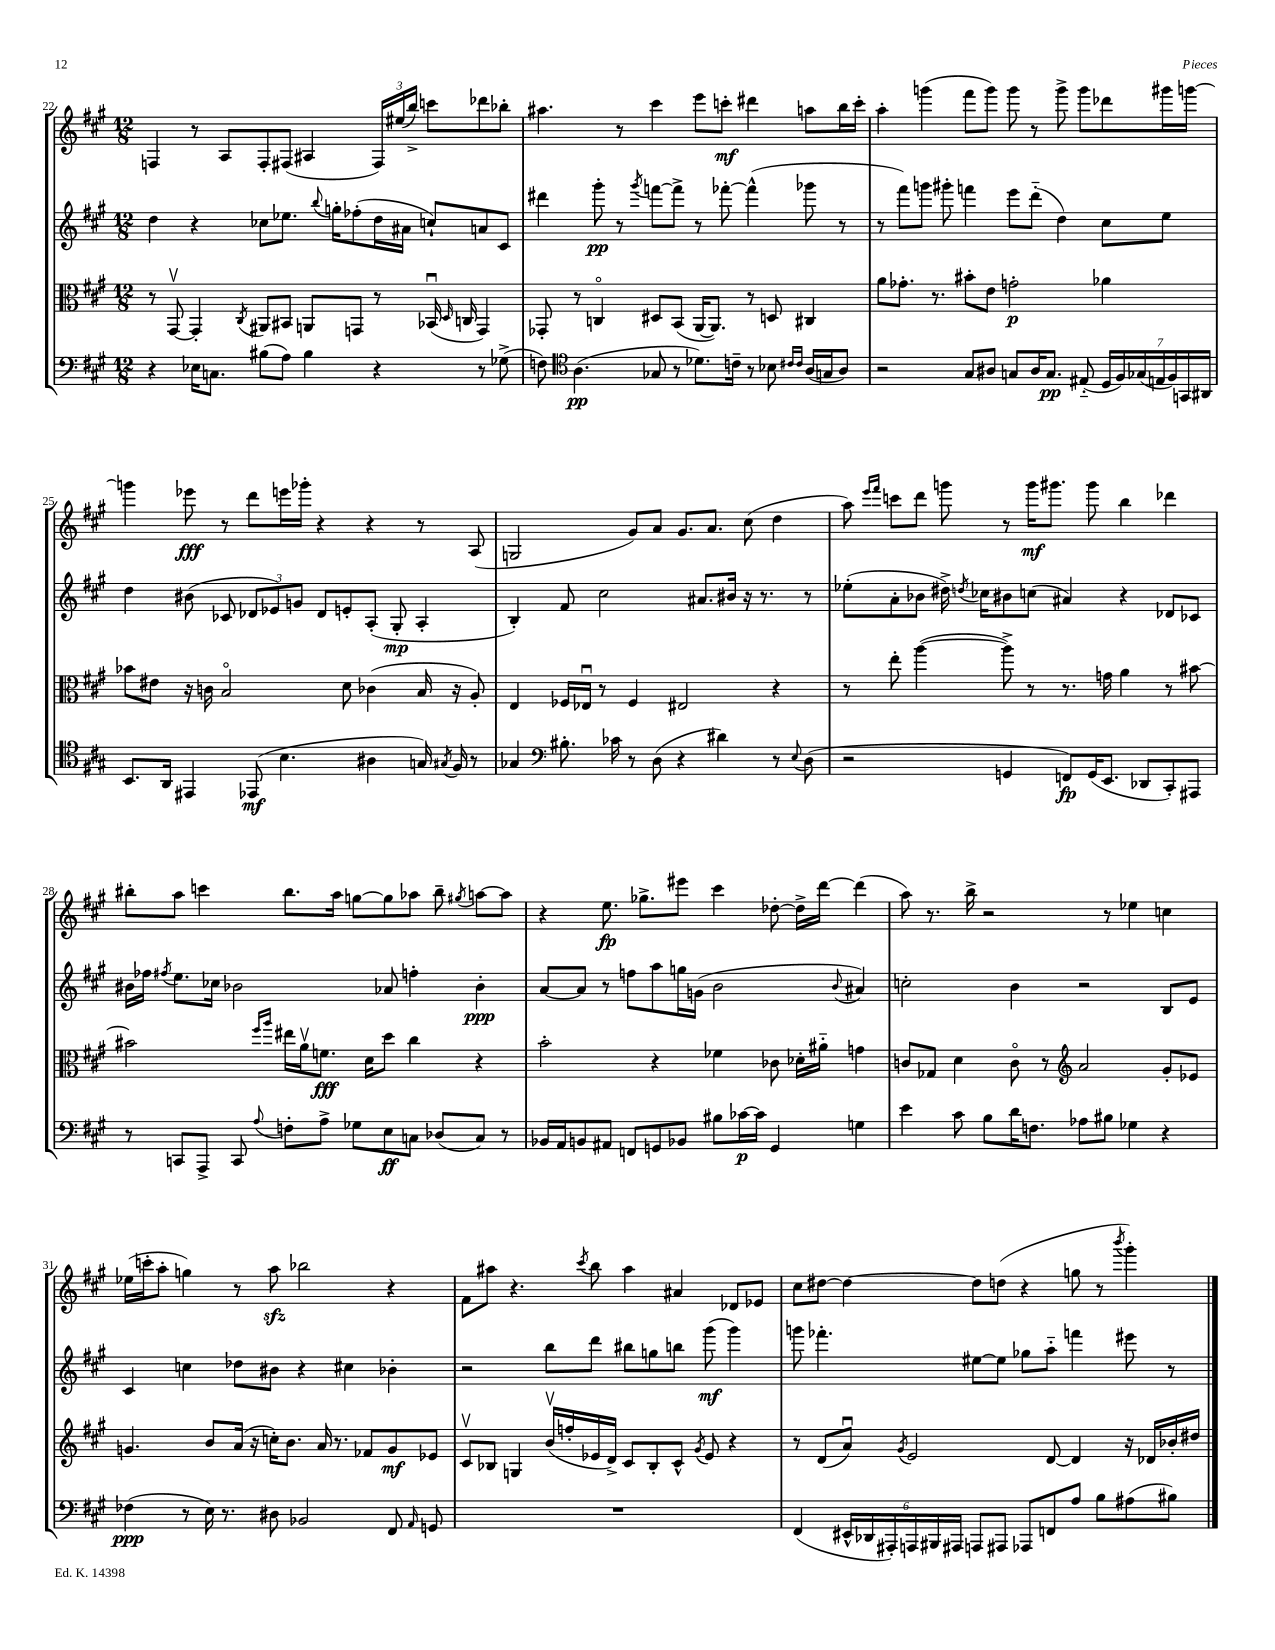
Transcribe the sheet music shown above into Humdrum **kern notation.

**kern	**kern	**kern	**kern
*staff4	*staff3	*staff2	*staff1
*clefF4	*clefC3	*clefG2	*clefG2
*k[f#c#g#]	*k[f#c#g#]	*k[f#c#g#]	*k[f#c#g#]
*M12/8	*M12/8	*M12/8	*M12/8
4r	8r	4dd\	4F/
.	[8GG#v/	.	.
16E-\LK	4GG#'/]	4r	8r
8.C\J	.	.	.
.	.	.	8A/L
.	8qC#/	.	.
(8B#\L	8AA#/L	8cc-\L	8F'/
8A\J)	8BB#/J	8.ee-\J	(8F#/J
4B#\	8AA/L	.	4A#/
.	.	8qqbb/	.
.	.	16gg'\LK	.
.	8GG/J	(8ff-'\	.
4r	8r	16dd\L	24F#/LL)
.	.	.	(24ee#/
.	.	16a#\JJ	.
.	.	.	24bb^/JJ)
.	(16BB-u/	8cc`/L)	8ccc\L
.	16qqD/	.	.
.	16C/	.	.
8r	4GG/)	8a/	8ddd-\
(8G-^\	.	8c#/J	8bb-'\J
=	=	=	=
8F\)	8GG-'/	4ddd#\	4.aa#\
*clefC4	*	*	*
(4.A\	8r	.	.
.	4Co/	8ggg#'\	.
.	.	8r	8r
.	.	8qggg#/	.
8G-/	8D#/L	[8fff\L	4ccc#\
8r	(8BB/J	8fff^\]J	.
8.d-\L)	[16AA/LK	8r	8eee\L
.	8.AA/]J)	.	.
.	.	[8fff-'\	8ccc'\J
16c~\Jk	.	.	.
8r	8r	(4fff-^^\]	4ddd#\
8B-\	8D/	.	.
16qqc#/LL	.	.	.
16qqc#/JJ	.	.	.
(16A/LL	4C#/	8ggg-\	8aa\L
16G/J	.	.	.
8A/J)	.	8r	16bb\L
.	.	.	16ccc'\JJ
=	=	=	=
2r	8a\L	8r	4aa'\
.	8.g-'\J	8fff#\L)	.
.	.	8ggg\J	(4ggg\
.	8.r	.	.
.	.	8ggg#'\	.
8G#/L	8b#'\L	4fff\	8fff#\L
8A#/J	8e\J	.	8ggg\J)
8G/L	2g'\	8eee\L	8ggg\
16A#/K	.	(8ddd'~\J	8r
8.G/J	.	.	.
.	.	4dd\)	8ggg^\
(8E#'~/	.	.	8ggg\L
28D/LL	4a-\	8cc#\L	8ddd-\
28F#/)	.	.	.
(28G-/	.	.	.
28E/	.	.	.
.	.	8ee\J	16ggg#\L
28F#/)	.	.	.
28GG/	.	.	.
.	.	.	[16ggg\JJ
28AA#/JJ	.	.	.
=	=	=	=
8.BB/L	8b-\L	4dd\	4ggg\]
.	8e#\J	.	.
16AA/Jk	.	.	.
4EE#/	16r	(8b#\	8eee-\
.	16c\	.	.
.	2Bo/	8c-/	8r
(8EE-/	.	12d-/L	8ddd\L
.	.	12e-/)	.
4.B\	.	.	16eee\L
.	.	12g/J	.
.	.	.	16ggg-'\JJ
.	.	8d-/L	4r
.	8d\	8e'/	.
4A#\	(4c-\	(8A'/J	4r
.	.	8G#'/	.
16G/)	16B/	4A'/	8r
8qG#/	.	.	.
16F#/	16r	.	.
8r	8A'/)	.	(8A/
=	=	=	=
4G-/	4E/	4B'/)	2G/
*clefF4	*	*	*
8.B#'\	16F-/LL	8f#/	.
.	16E-u/JJ	.	.
.	8r	2cc#\	.
16c-\	.	.	.
8r	4F-/	.	8g#/L)
(8D\	.	.	8a/J
4r	2E#/	.	8.g#/L
.	.	8.a#/L	.
.	.	.	8.a/J
4d#\)	.	.	.
.	.	16b#/Jk	.
.	.	16r	(8cc#\
.	.	8.r	.
8r	4r	.	4dd\
8qqE/	.	.	.
(8D\	.	8r	.
=	=	=	=
2r	8r	(8ee-'\L	8aa\)
.	.	.	16qqeee/LL
.	.	.	16qqfff#/JJ
.	8ee'\	8a'\	8ccc\L
.	([4aa\	8b-\J	8ddd\J
.	.	16dd#^\)	8ggg\
.	.	8qdd/	.
.	.	16cc-\LK	.
4GG/	8aa^\])	8b#\	8r
.	8r	(8cc\J	16ggg\LK
.	.	.	8.ggg#\J
8FF/L)	8.r	4a#/)	.
(16GG/K	.	.	8ggg#\
8.EE/J	16g\	.	.
.	4a\	4r	4bb\
8DD-/L	.	.	.
8CC#'/)	8r	8d-/L	4ddd-\
8AAA#/J	[8b#\	8c-/J	.
=	=	=	=
8r	2b#\]	16b#\LL	8bb#'\L
.	.	16ff-\JJ	.
.	.	8qff#/	.
8CC/L	.	8.ee\L	8aa\J
8AAA^/J	.	.	4ccc\
.	.	16cc-\Jk	.
8CC/	.	2b-\	.
.	16qqff#/LL	.	.
8qqA/	16qqaa/JJ	.	.
8F'\L	16ee#\LL	.	8.bb#\L
.	16av\J	.	.
8A^\J	8.f\J	.	.
.	.	.	16aa\Jk
8G-\L	.	.	[8gg\L
.	16d\LK	.	.
8E\	8dd\J	8a-/	8gg\]
8C\J	4cc#\	4ff'\	8aa-\J
(8D-/L	.	.	8bb#~\
.	.	.	8qgg#/
8C/J)	4r	4b-'\	[8aa\L
8r	.	.	8aa\]J
=	=	=	=
16BB-/LL	2b'\	[8a/L	4r
16AA/J	.	.	.
8BB/	.	8a/]J	.
8AA#/J	.	8r	8.ee\
8FF/L	.	8ff\L	.
.	.	.	8.gg-^\L
8GG/	4r	8aa\	.
8BB-/J	.	16gg\L	8eee#\J
.	.	(16g\JJ	.
8B#\L	4f-\	2b\	4ccc#\
[16c-\L	.	.	.
16c-\]JJ	.	.	.
4GG/	8c-\	.	[8dd-'\
.	16d-'\LL	.	16dd-^\]LL
.	16a#'~\JJ	.	[16ddd\JJ
.	.	8qqb/	.
4G\	4g\	4a#/)	(4ddd\]
=	=	=	=
4e\	8c/L	2cc'\	8aa\)
.	8G-/J	.	8.r
8c#\	4d\	.	.
.	.	.	16bb^\
8B\L	.	.	2r
16d\K	8co\	4b\	.
8.F\J	.	.	.
.	8r	.	.
*	*clefG2	*	*
8A-\L	2a/	2r	.
8B#\J	.	.	8r
4G-\	.	.	4ee-\
4r	8g#'/L	8B/L	4cc\
.	8e-/J	8e/J	.
=	=	=	=
(4F-\	4.g/	4c#/	(16ee-\LL
.	.	.	16ccc'\J
.	.	.	8aa'\J
8r	.	4cc\	4gg\)
16E\)	8b/L	.	.
8.r	.	.	.
.	(16a/Jk	8dd-\L	8r
.	16r	.	.
8D#\	16cc'\LK)	8b#\J	8aa\
.	8.b\J	.	.
2BB-/	.	4r	2bb-\
.	16a/	.	.
.	8.r	.	.
.	.	4cc#\	.
.	8f-/L	.	.
8FF#/	8g/	4b-'\	4r
16qqAA/	.	.	.
8GG/	8e-/J	.	.
=	=	=	=
1.r	8c#v/L	2r	8f#\L
.	8B-/J	.	8aa#\J
.	4G/	.	4.r
.	(16bv/LL	8bb\L	.
.	16ff'/	.	.
.	.	.	8qccc#/
.	16e-/	8ddd\J	8bb\
.	16d^/JJ)	.	.
.	8c#/L	8bb#\L	4aa#\
.	8B-'/	8gg\	.
.	8c#^^/J	8bb\J	4a#/
.	8qg#/	.	.
.	8e-/	(8ggg#\	.
.	4r	4ggg#\)	8d-/L
.	.	.	8e-/J
=	=	=	=
(4FF#/	8r	8ggg\	8cc#\L
.	(8d/L	4.fff-'\	[8dd#\J
24EE#^^/LL	8au/J)	.	4dd#\_
24DD-/	.	.	.
24AAA#'/)	.	.	.
.	8qg#/	.	.
24AAA/	2e/	.	.
24BBB#/	.	.	.
24AAA#/JJ	.	.	.
8AAA/L	.	[8ee#\L	8dd#\]L
8AAA#/J	.	8ee#\]J	(8dd\J
8AAA-/L	.	8gg-\L	4r
8FF/	[8d/	8aa'~\J	.
8A/J	4d/]	4fff\	8gg\
8B\L	.	.	8r
.	.	.	8qbbb/
(8A#\	16r	8eee#\	4ggg#'\)
.	16d-/LL	.	.
8B#\J)	16b-'/	8r	.
.	16dd#/JJ	.	.
==	==	==	==
*-	*-	*-	*-
